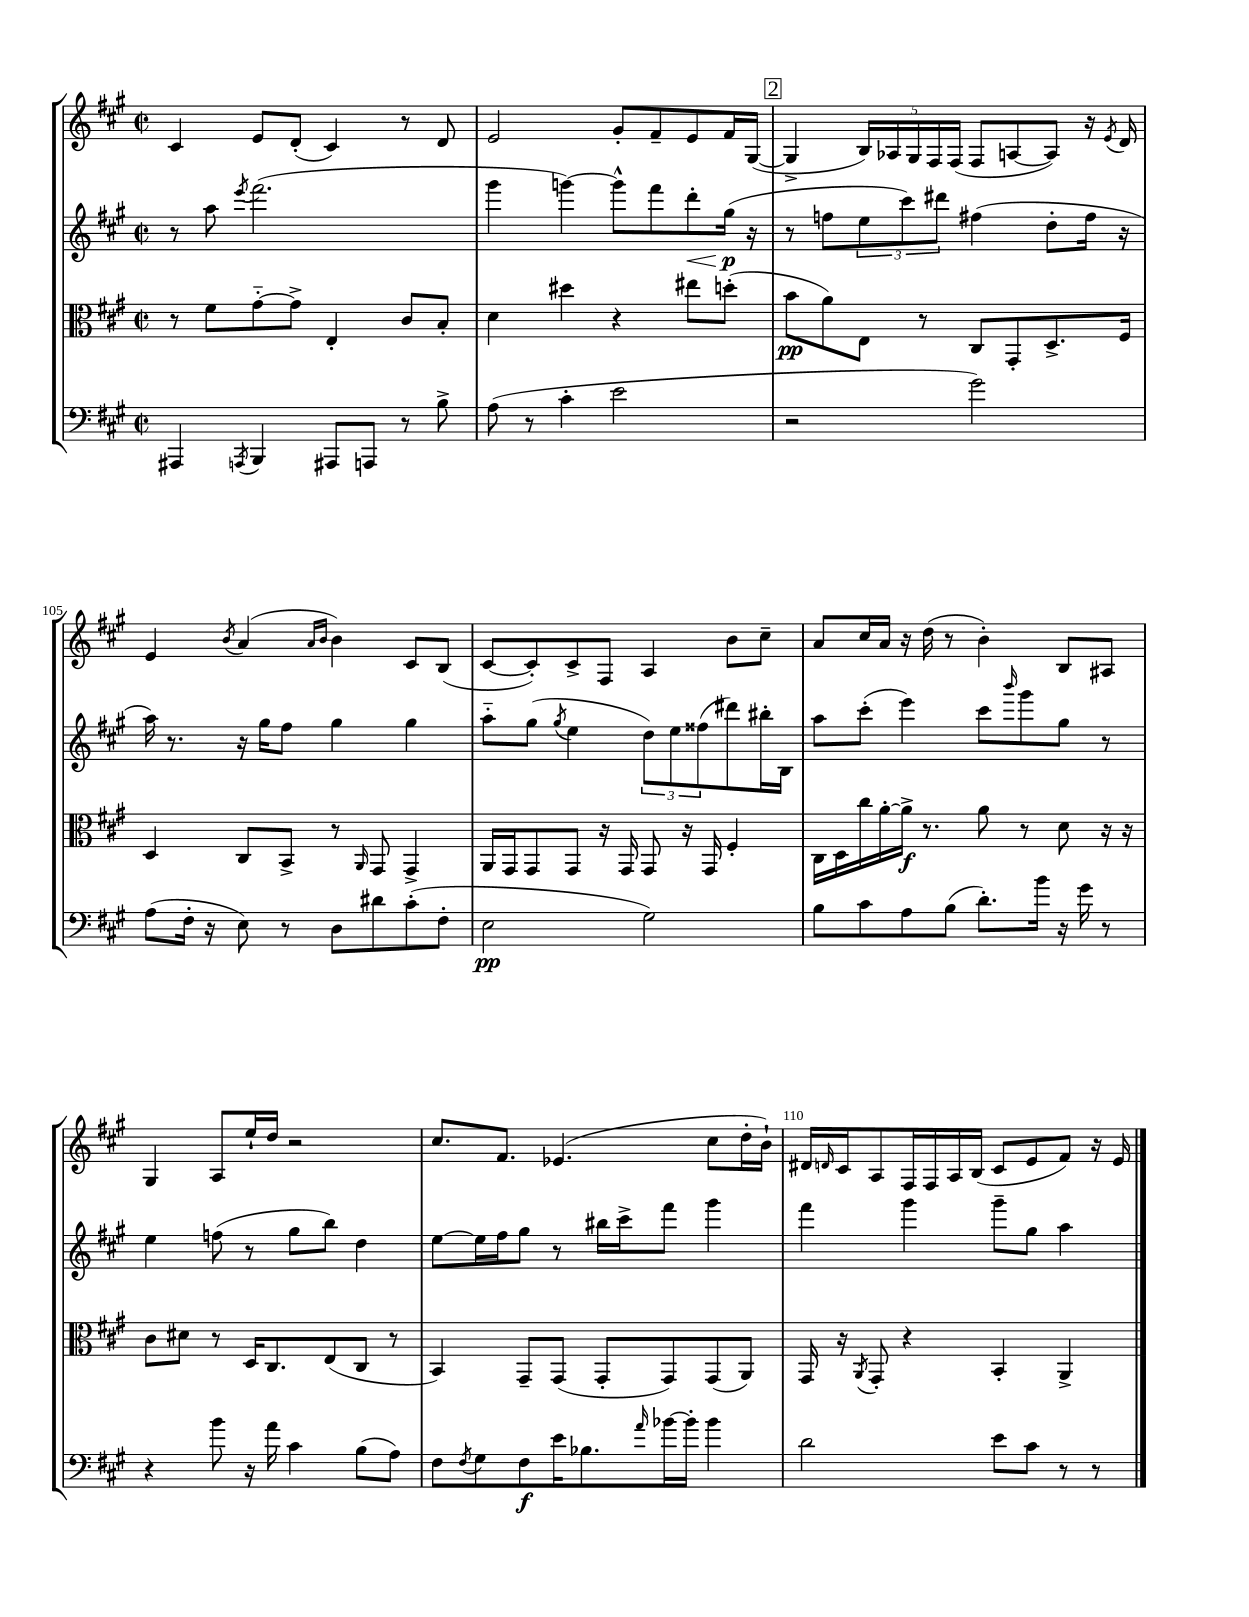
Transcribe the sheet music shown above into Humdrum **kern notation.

**kern	**dynam	**kern	**dynam	**kern	**dynam	**kern
*part4	*part4	*part3	*part3	*part2	*part2	*part1
*staff4	*staff4	*staff3	*staff3	*staff2	*staff2	*staff1
*clefF4	*	*clefC3	*	*clefG2	*	*clefG2
*k[f#c#g#]	*	*k[f#c#g#]	*	*k[f#c#g#]	*	*k[f#c#g#]
*M2/2	*	*M2/2	*	*M2/2	*	*M2/2
*met(c|)	*	*met(c|)	*	*met(c|)	*	*met(c|)
=102	=102	=102	=102	=102	=102	=102
4AAA#X/	.	8r	.	8r	.	4c#/
.	.	8f#\L	.	8aa\	.	.
8qAAAn/	.	.	.	8qeee/	.	.
4BBB/	.	[8g#\	.	(2.fff#\	.	8e/L
.	.	8g#^\J]	.	.	.	(8d'/J
8AAA#X/L	.	4E'/	.	.	.	4c#/)
8AAAn/J	.	.	.	.	.	.
8r	.	8c#/L	.	.	.	8r
8B^\	.	8B'/J	.	.	.	8d/
=103	=103	=103	=103	=103	=103	=103
(8A\	.	4d\	.	4ggg#\	.	2e/
8r	.	.	.	.	.	.
4c#'\	.	4dd#X\	.	[4gggn\)	.	.
2e\	.	4r	.	8ggg^^\L]	.	8g#'/L
.	.	.	.	8fff#\	.	8f#~/
!	!	!	!	!	!LO:HP:b	!
.	.	8ee#X\L	.	8ddd'\	<	8e/
.	.	(8ddn'\J	.	(16gg#\Jk	p	16f#/L
.	.	.	.	16r	[	([16G#/JJ
!!LO:REH:place=s1:t=2
=104	=104	=104	=104	=104	=104	=104
2r	.	8b\L	pp	8r	.	4G#^/]
.	.	8a\)	.	8ffn\L	.	.
.	.	8E\J	.	12ee\	.	20B/LL)
.	.	.	.	.	.	20A-X/
.	.	.	.	12ccc#\)	.	.
.	.	.	.	.	.	20G#/
.	.	8r	.	.	.	.
.	.	.	.	.	.	20F#/
.	.	.	.	12ddd#X\J	.	.
.	.	.	.	.	.	(20F#/JJ
2g#\)	.	8C#/L	.	(4ff#X\	.	8F#/L
.	.	8GG#'/	.	.	.	[8An/
.	.	8.D^/	.	8dd'\L	.	8A/J])
.	.	.	.	16ff#\Jk	.	16r
.	.	.	.	.	.	8qe/
.	.	16F#/Jk	.	16r	.	16d/
!!LO:LB:g=z
=105	=105	=105	=105	=105	=105	=105
(8A\L	.	4D/	.	16aa\)	.	4e/
.	.	.	.	8.r	.	.
16F#'\Jk	.	.	.	.	.	.
16r	.	.	.	.	.	.
.	.	.	.	.	.	8qb/
8E\)	.	8C#/L	.	16r	.	(4a/
.	.	.	.	16gg#\KL	.	.
8r	.	8BB^/J	.	8ff#\J	.	.
.	.	.	.	.	.	16qqa/LL
.	.	.	.	.	.	16qqb/JJ
8D\L	.	8r	.	4gg#\	.	4b\)
.	.	16qqAA/	.	.	.	.
8d#X\	.	8GG#/	.	.	.	.
(8c#'\	.	4GG#^/	.	4gg#\	.	8c#/L
8F#'\J	.	.	.	.	.	(8B/J
=106	=106	=106	=106	=106	=106	=106
2E\	pp	16AA/LL	.	8aa\L	.	[8c#/L
.	.	16GG#/J	.	.	.	.
.	.	8GG#/	.	(8gg#\J	.	8c#'/])
.	.	.	.	8qgg#/	.	.
.	.	8GG#/J	.	4ee\	.	8c#^/
.	.	16r	.	.	.	8F#/J
.	.	16GG#/	.	.	.	.
2G#\)	.	8GG#/	.	12dd\L)	.	4A/
.	.	.	.	12ee\	.	.
.	.	16r	.	.	.	.
.	.	.	.	(12ff##X\	.	.
.	.	16GG#/	.	.	.	.
.	.	4F#'/	.	8ddd#X\)	.	8b\L
.	.	.	.	16bb#X'\L	.	8cc#~\J
.	.	.	.	16B\JJ	.	.
=107	=107	=107	=107	=107	=107	=107
8B\L	.	16C#\LL	.	8aa\L	.	8a/L
.	.	16D\	.	.	.	.
8c#\	.	16cc#\	.	(8ccc#'\J	.	16cc#/L
.	.	[16a'\	.	.	.	16a/JJ
8A\	.	16a^\JJ]	f	4eee\)	.	16r
.	.	8.r	.	.	.	(16dd\
(8B\J	.	.	.	.	.	8r
8.d'\L)	.	8a\	.	8ccc#\L	.	4b'\)
.	.	.	.	16qqbbb/	.	.
.	.	8r	.	8ggg#\	.	.
16b\Jk	.	.	.	.	.	.
16r	.	8d\	.	8gg#\J	.	8B/L
16g#\	.	.	.	.	.	.
8r	.	16r	.	8r	.	8A#X/J
.	.	16r	.	.	.	.
!!LO:LB:g=z
=108	=108	=108	=108	=108	=108	=108
4r	.	8c#\L	.	4ee\	.	4G#/
.	.	8d#X\J	.	.	.	.
8b\	.	8r	.	(8ffn\	.	8A/L
16r	.	16D/KL	.	8r	.	16ee`/L
16a\	.	8.C#/	.	.	.	16dd/JJ
4c#\	.	.	.	8gg#\L	.	2r
.	.	(8E/	.	8bb\J)	.	.
(8B\L	.	8C#/J	.	4dd\	.	.
8A\J)	.	8r	.	.	.	.
=109	=109	=109	=109	=109	=109	=109
8F#\L	.	4BB/)	.	[8ee\L	.	8.cc#/L
8qF#/	.	.	.	.	.	.
8G#\	.	.	.	16ee\L]	.	.
.	.	.	.	16ff#\J	.	8.f#/J
8F#\	f	8GG#~/L	.	8gg#\J	.	.
16e\K	.	(8GG#/J	.	8r	.	(4.e-X/
8.B-X\	.	.	.	.	.	.
.	.	8GG#'/L	.	16bb#X\LL	.	.
.	.	.	.	16ccc#^\J	.	.
16qqa/	.	.	.	.	.	.
[16b-X\L	.	8GG#/)	.	8fff#\J	.	.
16b-'\JJ]	.	.	.	.	.	.
4b-\	.	(8GG#/	.	4ggg#\	.	8cc#\L
.	.	8AA/J)	.	.	.	16dd'\L
.	.	.	.	.	.	16b`\JJ)
=110	=110	=110	=110	=110	=110	=110
2d\	.	16GG#/	.	4fff#\	.	16d#X/LL
.	.	.	.	.	.	16qqdn/
.	.	16r	.	.	.	16c#/J
.	.	8qAA/	.	.	.	.
.	.	8GG#'/	.	.	.	8A/
.	.	4r	.	4ggg#\	.	16F#/L
.	.	.	.	.	.	16F#/
.	.	.	.	.	.	16A/
.	.	.	.	.	.	(16B/JJ
8e\L	.	4BB'/	.	8ggg#~\L	.	8c#/L
8c#\J	.	.	.	8gg#\J	.	8e/
8r	.	4AA^/	.	4aa\	.	8f#/J)
8r	.	.	.	.	.	16r
.	.	.	.	.	.	16e/
==	==	==	==	==	==	==
*-	*-	*-	*-	*-	*-	*-
